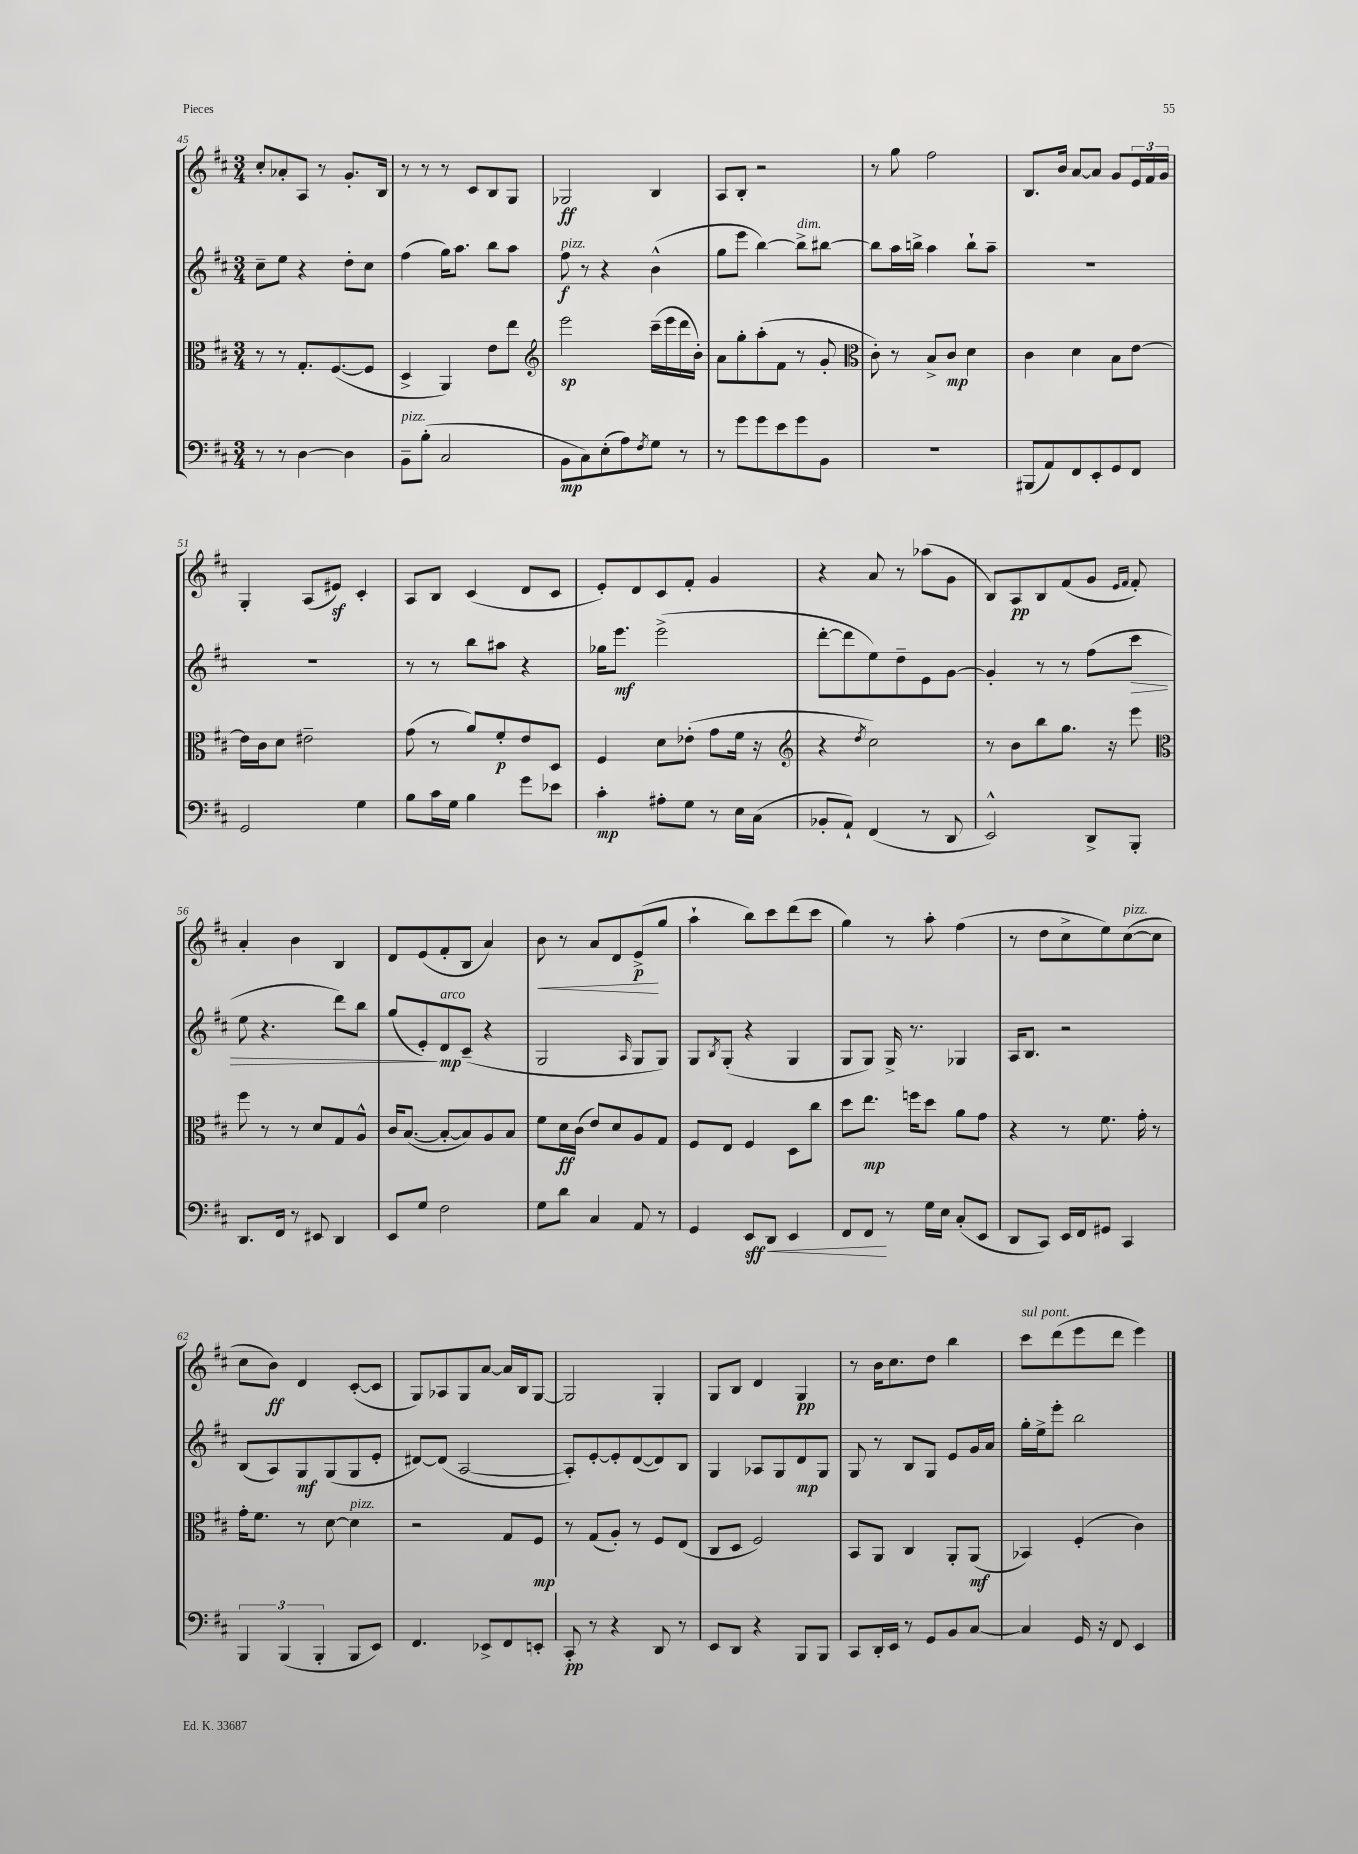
<<
\new StaffGroup <<
\new Staff = "s0" {
    \clef treble \key d \major \numericTimeSignature \time 3/4
    cis''8-. aes'8-. a8 r8 g'8.-. b16 |
    r8 r8 r8 cis'8 b8 g8 |
    ges2\ff b4 |
    a8 b8-. r2 |
    r8 g''8 fis''2 |
    b8. b'16 a'8~ a'8 g'8 \tuplet 3/2 { e'16 fis'16 g'16 } |
    g4-. a8( eis'8\sf) cis'4-. |
    a8 b8 cis'4( d'8 cis'8 |
    e'8-.) d'8 cis'8 fis'8-. g'4 |
    r4 a'8 r8 aes''8( g'8 |
    b8) a8\pp b8 fis'8( g'8 \grace { e'16 fis'16 } fis'8-.) |
    a'4-. b'4 b4 |
    d'8 e'8( fis'8-. b8 a'4) |
    b'8\< r8 a'8 d'8 e'8->\p\!( g''8 |
    a''4-! b''8) cis'''8 d'''8( cis'''8 |
    g''4) r8 a''8-. fis''4( |
    r8 d''8 cis''8-> e''8) cis''8~^\markup { \italic "pizz." }( cis''8 |
    cis''8 b'8\ff) d'4 cis'8~-.( cis'8 |
    g8) aes8 g8 a'8~ a'16 b16 g8~ |
    g2 g4-. |
    g8 b8 d'4 g4\pp |
    r8 b'16 cis''8. d''8 b''4 |
    cis'''8^\markup { \italic "sul pont." } d'''8( e'''8 d'''8 e'''4) \bar "|." |
}
\new Staff = "s1" {
    \clef treble \key d \major \numericTimeSignature \time 3/4
    cis''8-- e''8 r4 d''8-. cis''8 |
    fis''4( g''16) a''8. b''8 a''8 |
    fis''8\f^\markup { \italic "pizz." } r8 r4 b'4-^( |
    g''8 e'''8 b''4~) b''8->^\markup { \italic "dim." } bis''8~ |
    bis''8 a''16 b''16-> a''4 b''8-! a''8-- |
    R2. |
    R2. |
    r8 r8 b''8 ais''8 r4 |
    ges''16 e'''8.\mf e'''2->( |
    d'''8~-. d'''8 e''8) d''8-- e'8 g'8~ |
    g'4-. r8 r8 fis''8( cis'''8\> |
    e''8 r4. d'''8) b''8 |
    g''8( e'8-.\!) d'8\mp^\markup { \italic "arco" } cis'8--( r4 |
    g2 \grace { a16 } g8 g8) |
    g8 \acciaccatura { b8 } g8-.( r4 g4 |
    g8 g8) g16-> r8. ges4 |
    a16 b8. r2 |
    b8( a8) g8\mf g8( g8 e'8-. |
    dis'8~) dis'8( a2~ |
    a8-.) e'8~-. e'8-. d'8~( d'8) b8 |
    g4 aes8 g8 d'8\mp g8 |
    g8 r8 b8 g8 e'8 g'16 a'16 |
    g''16-. e''16-> e'''8-. b''2 \bar "|." |
}
\new Staff = "s2" {
    \clef alto \key d \major \numericTimeSignature \time 3/4
    r8 r8 g8.-. fis8.~( fis8 |
    d4-> a,4) e'8 e''8 |
    \clef treble e'''2\sp cis'''16--( e'''16 d'''16 b'16-.) |
    a'8 g''8-. a''8-.( fis'8 r8 g'8-. |
    \clef alto cis'8-.) r8 b8-> cis'8\mp d'4 |
    cis'4 d'4 b8 e'8~ |
    e'16 cis'16 d'8 eis'2-- |
    g'8( r8 a'8) fis'8-.\p e'8 d8 |
    fis4 d'8 ees'8-.( g'8 fis'16 r16 |
    \clef treble r4 \acciaccatura { d''8 } cis''2) |
    r8 b'8 b''8 g''8. r16 e'''8 |
    \clef alto fis''8 r8 r8 d'8 g8 a8-^ |
    cis'16 b8.~( b8~-. b8) a8 b8 |
    fis'8 d'16\ff cis'16( e'8) d'8 a8 g8 |
    fis8 e8 fis4 d8 cis''8 |
    d''8 e''8.\mp f''16 d''8 a'8 g'8 |
    r4 r8 fis'8. g'16-. r8 |
    g'16-. fis'8. r8 d'8~ d'4^\markup { \italic "pizz." } |
    r2 g8 fis8\mp |
    r8 g8( a8-.) r8 fis8 e8( |
    cis8 d8 fis2) |
    b,8 a,8 cis4 a,8-. a,8\mf( |
    bes,4) fis4-.( cis'4) \bar "|." |
}
\new Staff = "s3" {
    \clef bass \key d \major \numericTimeSignature \time 3/4
    r8 r8 d4~ d4 |
    b,8--^\markup { \italic "pizz." } b8-.( cis2 |
    b,8\mp cis8) e8-.( a8) \acciaccatura { fis8 } g8 r8 |
    r8 g'8 g'8 e'8 g'8 b,8 |
    R2. |
    bis,,8( a,8) fis,8 e,8-. g,8 fis,8 |
    g,2 g4 |
    b8 cis'16 g16 b4 g'8 ees'8 |
    cis'4-.\mp ais8-. g8 r8 e16 cis16( |
    bes,8-. a,8-!) fis,4( r8 d,8 |
    e,2-^) d,8-> b,,8-. |
    d,8. fis,16 r8 eis,8 d,4 |
    e,8 g8 fis2 |
    g8 d'8 cis4 a,8 r8 |
    g,4 e,8\sff\< d,8 e,4 |
    fis,8 fis,8\! r8 g16 e16 cis8-.( e,8 |
    d,8 cis,8) e,16 fis,16 gis,8 cis,4 |
    \tuplet 3/2 { b,,4 b,,4( b,,4-. } b,,8 e,8) |
    fis,4. ees,8-> fis,8 e,8-. |
    cis,8-.\pp r8 r4 d,8 r8 |
    e,8 d,8 r4 b,,8 b,,8 |
    cis,8 d,16-. e,16 r8 g,8 b,8 cis8~ |
    cis4 g,16 r16 fis,8 e,4 \bar "|." |
}
>>
>>
\layout { \context { \Score currentBarNumber = #45 } }
